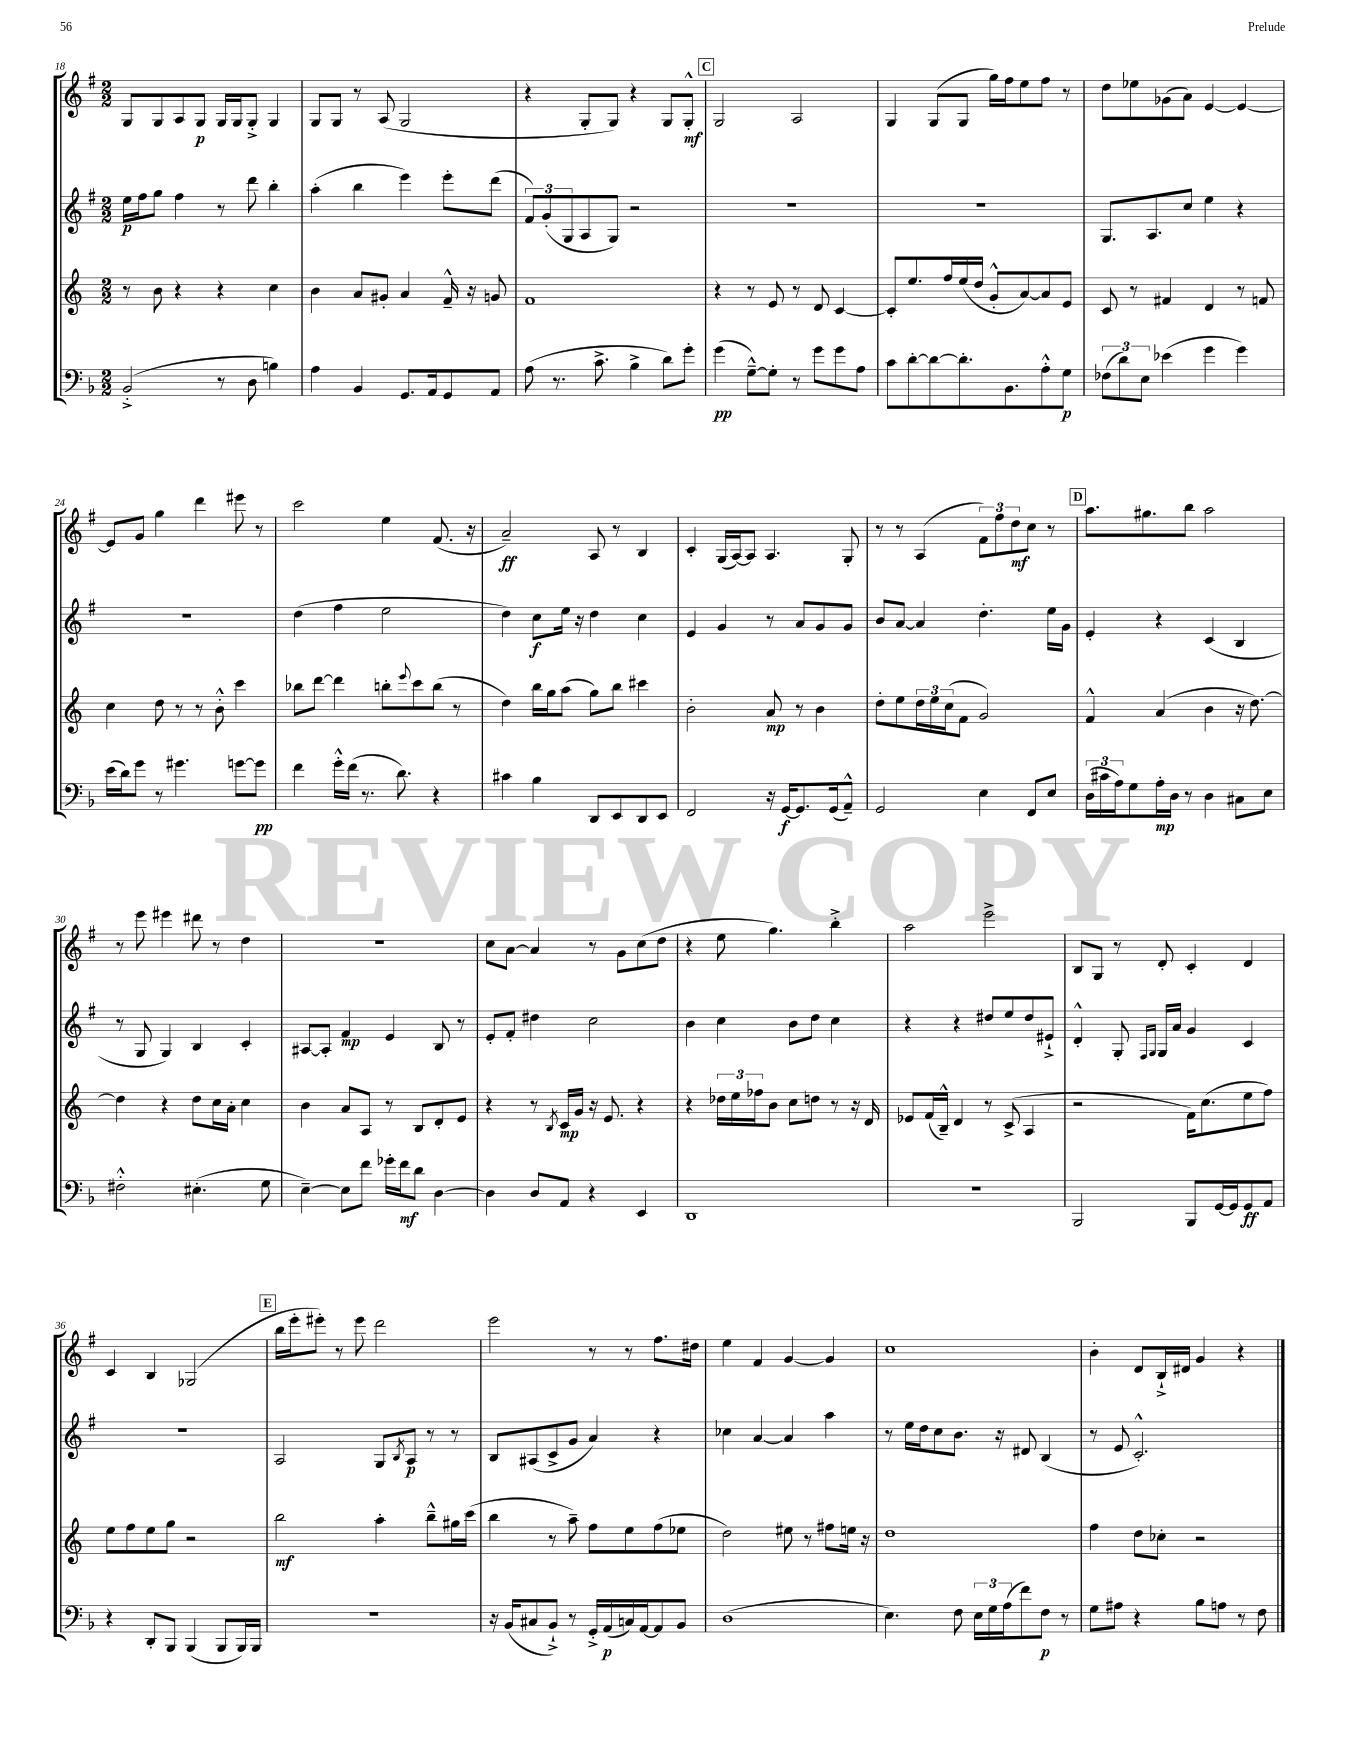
<<
\new StaffGroup <<
\new Staff = "s0" {
    \clef treble \key g \major \numericTimeSignature \time 2/2
    g8 g8 a8 g8\p g16 g16 g8-.-> g4 |
    g8 g8 r8 a8( g2 |
    r4 g8-. g8) r4 g8 g8-.-^\mf |
    \mark \markup { \box "C" } g2 a2 |
    g4 g8( g8 g''16) fis''16 e''8 fis''8 r8 |
    d''8 ees''8 ges'8( a'8) e'4~ e'4~ |
    e'8 g'8 g''4 d'''4 eis'''8 r8 |
    c'''2 e''4 fis'8.( r16 |
    a'2--\ff) a8 r8 b4 |
    c'4-. g16( a16~) a8 a4. g8-. |
    r8 r8 a4( \tuplet 3/2 { fis'8) fis''8 d''8\mf } c''8 r8 |
    \mark \markup { \box "D" } a''8. gis''8. b''8 a''2 |
    r8 e'''8 eis'''4 dis'''8 r8 d''4 |
    r1 |
    c''8 a'8~ a'4 r8 g'8 c''8( d''8 |
    r4 e''8 g''4.) b''4-.-> |
    a''2 e'''2-> |
    b8 g8 r8 d'8-. c'4-. d'4 |
    c'4 b4 ges2( |
    \mark \markup { \box "E" } b''16 e'''16-. eis'''8-.) r8 eis'''8 d'''2 |
    e'''2 r8 r8 fis''8. dis''16 |
    e''4 fis'4 g'4~ g'4 |
    c''1 |
    b'4-. d'8 b16-!-> dis'16 g'4 r4 \bar "|." |
}
\new Staff = "s1" {
    \clef treble \key g \major \numericTimeSignature \time 2/2
    e''16\p fis''16 g''8 fis''4 r8 d'''8 b''4-. |
    a''4-.( b''4 e'''4) e'''8-. d'''8( |
    \tuplet 3/2 { fis'8) g'8-.( g8 } a8 g8) r2 |
    \mark \markup { \box "C" } R1 |
    R1 |
    g8. a8. c''8 e''4 r4 |
    R1 |
    d''4( fis''4 e''2 |
    d''4) c''8\f e''16 r16 d''4 c''4 |
    e'4 g'4 r8 a'8 g'8 g'8 |
    b'8 a'8~ a'4 d''4.-. e''16 g'16 |
    \mark \markup { \box "D" } e'4-. r4 c'4( b4 |
    r8 g8 g4) b4 c'4-. |
    ais8~ ais8-. fis'4\mp e'4 b8 r8 |
    e'8-. fis'8-. dis''4 c''2 |
    b'4 c''4 b'8 d''8 c''4 |
    r4 r4 dis''8 e''8 dis''8 eis'8-!-> |
    d'4-.-^ g8-. \grace { fis16 g16 } g16 a'16 g'4 c'4 |
    R1 |
    \mark \markup { \box "E" } a2 g8 \acciaccatura { b8 } a8\p r8 r8 |
    b8 ais8( c'8-> g'8 a'4) r4 |
    ces''4 a'4~ a'4 a''4 |
    r8 e''16 d''16 c''8 b'8. r16 dis'8 b4( |
    r8 e'8 c'2.-.-^) \bar "|." |
}
\new Staff = "s2" {
    \clef treble \key c \major \numericTimeSignature \time 2/2
    r8 b'8 r4 r4 c''4 |
    b'4 a'8 gis'8-. a'4 f'16---^ r16 g'8 |
    f'1 |
    \mark \markup { \box "C" } r4 r8 e'8 r8 d'8 c'4~ |
    c'8-. e''8. f''16 e''16( d''16 g'8-.-^ a'8~) a'8 e'8 |
    c'8 r8 fis'4 d'4 r8 f'8 |
    c''4 d''8 r8 r8 b'8-.-^ c'''4 |
    bes''8 d'''8~ d'''4 b''8-. \appoggiatura { e'''8 } c'''8 b''8( r8 |
    d''4) b''16 g''16 a''8( g''8) b''8 cis'''4 |
    b'2-. a'8\mp r8 b'4 |
    d''8-. e''8 \tuplet 3/2 { d''16 e''16 c''16( } f'8 g'2) |
    \mark \markup { \box "D" } f'4-^ a'4( b'4 r16 d''8.~) |
    d''4 r4 d''8 c''16 a'16-. c''4 |
    b'4 a'8 a8 r8 b8 d'8-. e'8 |
    r4 r8 \acciaccatura { b8 } c'16\mp g'16 r16 e'8. r4 |
    r4 \tuplet 3/2 { des''16 e''16 fes''16 } b'8 c''8 d''8 r8 r16 d'16 |
    ees'8 f'16( b16---^) d'4 r8 c'8->( a4 |
    r2 f'16) c''8.( e''8 f''8) |
    e''8 f''8 e''8 g''8 r2 |
    \mark \markup { \box "E" } b''2\mf a''4-. b''8---^ gis''16 c'''16( |
    b''4 r8 a''8--) f''8 e''8 f''8( ees''8 |
    d''2) eis''8 r8 fis''8 e''16 r16 |
    d''1 |
    f''4 d''8 ces''8-. r2 \bar "|." |
}
\new Staff = "s3" {
    \clef bass \key f \major \numericTimeSignature \time 2/2
    bes,2-.->( r8 d8 b4) |
    a4 bes,4 g,8. a,16 g,8 a,8 |
    a8( r8. c'8.-> bes4-> d'8) g'8-. |
    \mark \markup { \box "C" } g'4\pp( g8~---^) g8-. r8 g'8 g'8 a8 |
    c'8 d'8~-. d'8~ d'8.-. bes,8. a8-.-^ g8\p |
    \tuplet 3/2 { fes8( d'8) e8 } ees'4( g'4 g'4) |
    e'16( d'16) g'8 r8 gis'4. g'8~ g'8\pp |
    f'4 g'16-.-^ f'16( r8. d'8.) r4 |
    cis'4 bes4 d,8 e,8 d,8 e,8 |
    f,2 r16 g,16~\f g,8. g,16( a,8---^) |
    g,2 e4 f,8 e8 |
    \mark \markup { \box "D" } \tuplet 3/2 { d16( cis'16 a16) } g8 a16-.\mp d16 r8 d4 cis8 e8 |
    fis2-.-^ eis4.-.( g8 |
    e4~--) e8 f'8 ges'16-. f'16\mf d'8 d4~ |
    d4 d8 a,8 r4 e,4 |
    d,1 |
    R1 |
    bes,,2 bes,,8 g,16~ g,16 g,8\ff a,8 |
    r4 d,8-. bes,,8 bes,,4( bes,,8 bes,,16) bes,,16 |
    \mark \markup { \box "E" } R1 |
    r16 bes,16( cis8 bes,8-!->) r8 g,16-.-> a,16\p( c16) a,16~ a,8 bes,8 |
    d1( |
    e4.) f8 \tuplet 3/2 { e16 g16 a16( } f'8) f8\p r8 |
    g8 ais8 r4 bes8 a8 r8 f8 \bar "|." |
}
>>
>>
\layout { \context { \Score currentBarNumber = #18 } }
